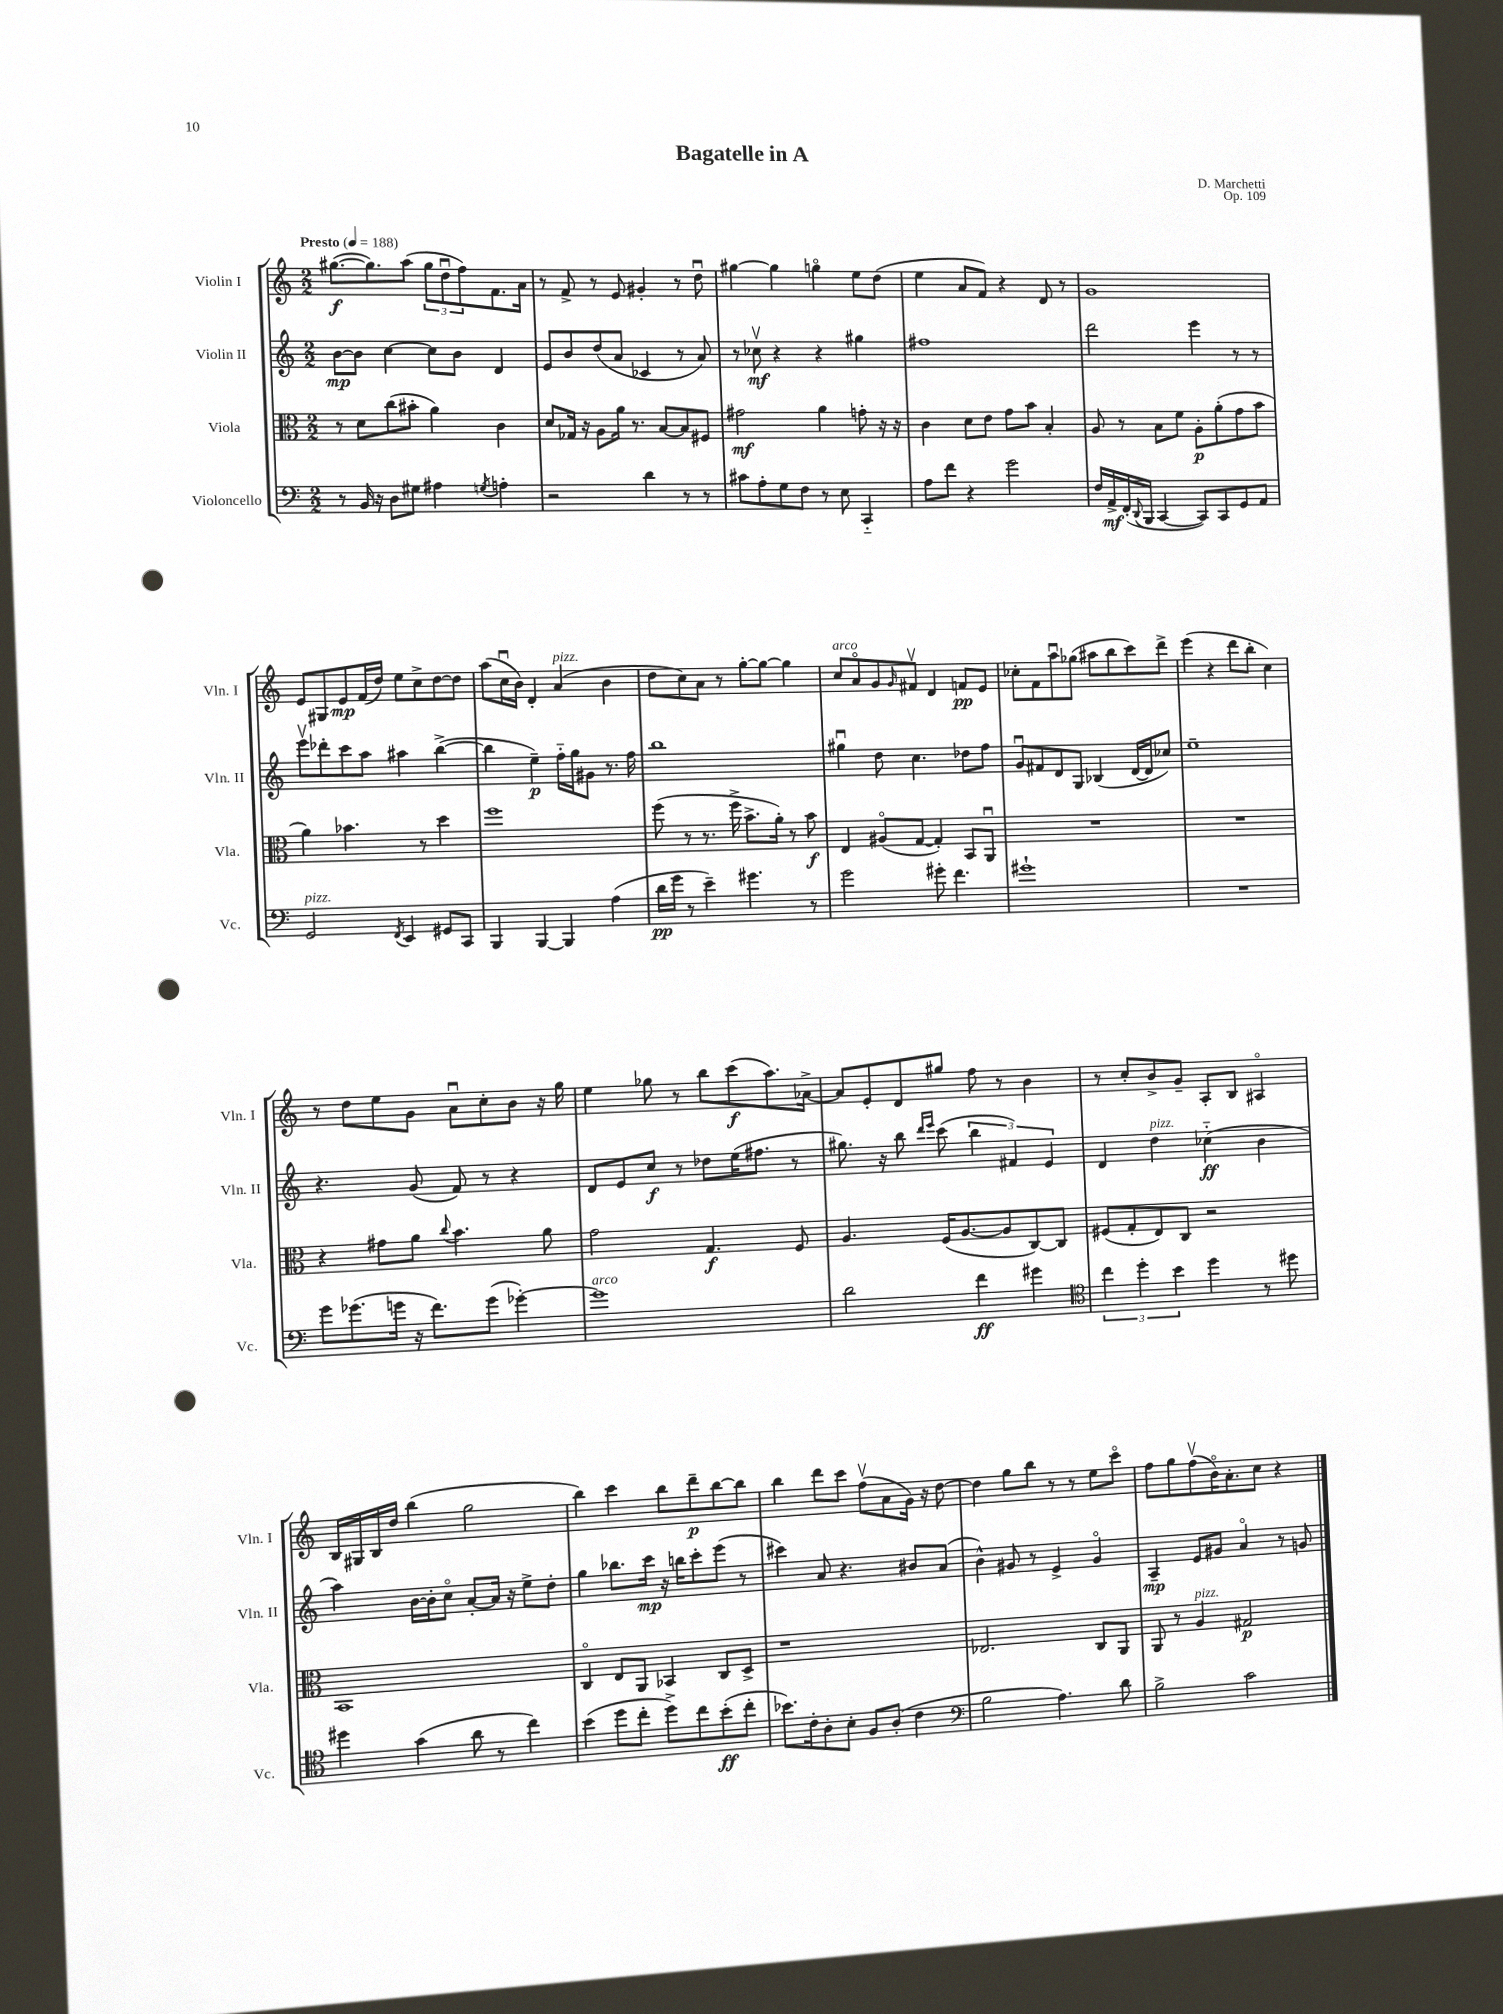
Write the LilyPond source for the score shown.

\header { title = "Bagatelle in A" composer = "D. Marchetti" opus = "Op. 109" }
<<
\new StaffGroup <<
\new Staff = "s0" \with { instrumentName = "Violin I" shortInstrumentName = "Vln. I" } {
    \clef treble \key c \major \numericTimeSignature \time 2/2 \tempo "Presto" 4 = 188
    gis''8.~\f( gis''8.) a''8( \tuplet 3/2 { gis''8 d''8\downbow f''8) } f'8. a'16 |
    r8 f'8-> r8 e'8 gis'4-. r8 d''8\downbow |
    gis''4~ gis''4 g''4\flageolet e''8 d''8( |
    e''4 a'8 f'8) r4 d'8 r8 |
    g'1 |
    e'8 gis8 e'8\mp f'16( d''16) e''8 c''8-> d''8~ d''8 |
    a''8( c''16\downbow b'16) d'4-. a'4^\markup { \italic "pizz." }( b'4 |
    d''8 c''8) a'8 r8 g''8~-. g''8~ g''4 |
    c''8^\markup { \italic "arco" } a'8\flageolet g'8 \grace { g'16 } fis'8\upbow d'4 f'8\pp e'8 |
    ces''8-. f'8 a''8\downbow ges''8( ais''8 b''8 c'''8) d'''8-> |
    e'''4( r4 d'''8 b''8-. c''4) |
    r8 d''8 e''8 g'8 a'8\downbow c''8-. b'8 r16 g''16 |
    e''4 ges''8 r8 b''8 c'''8\f( a''8.) aes'16~-> |
    aes'8 e'8-. d'8 gis''8 f''8 r8 b'4 |
    r8 c''8-. b'8-> g'8-- a8-. b8 ais4\flageolet |
    b16 gis16 b16 d''16 b''4( g''2 |
    b''4) c'''4 b''8 d'''8--\p b''8~ b''8 |
    b''4 d'''8 c'''8 f''8\upbow( a'8 g'16) r16 d''8~ |
    d''4 g''8 b''8 r8 r8 e''8 c'''8\flageolet |
    f''8 g''8 f''8\upbow( b'16\flageolet) a'8.-. c''8 r4 \bar "|." |
}
\new Staff = "s1" \with { instrumentName = "Violin II" shortInstrumentName = "Vln. II" } {
    \clef treble \key c \major \numericTimeSignature \time 2/2
    b'8~\mp b'8 c''4~ c''8 b'8 d'4 |
    e'8 b'8 d''8( a'8 ces'4 r8 a'8) |
    r8 ces''8\upbow\mf r4 r4 gis''4 |
    fis''1 |
    d'''2 e'''4 r8 r8 |
    e'''8\upbow des'''8-. c'''8 a''8 ais''4 b''4~->( |
    b''4 e''4--\p) f''16-_ g''16 gis'8 r8. f''16 |
    b''1 |
    gis''4\downbow d''8 c''4. des''8 f''8 |
    g'8\downbow fis'8 d'8 g8 bes4( d'16~ d'16 ces''8) |
    e''1-- |
    r4. g'8( f'8) r8 r4 |
    d'8 e'8 c''8\f r8 des''8 e''16( fis''8. r8 |
    gis''8.) r16 b''8 \grace { d'''16 e'''16 } c'''8( \tuplet 3/2 { b''4 fis'4) e'4 } |
    d'4 d''4^\markup { \italic "pizz." } ces''4-_\ff( b'4 |
    a''4) b'16~ b'16-. c''8\flageolet a'8~-. a'16 r16 e''8-> d''8-. |
    g''4 bes''8. c'''16\mp r16 b''16 c'''8-. e'''8( r8 |
    cis'''4) a'8 r4. bis'8 a'8( |
    b'4-^) gis'8 r8 e'4-> gis'4\flageolet |
    a4--\mp e'8 gis'8 a'4\flageolet r8 g'8 \bar "|." |
}
\new Staff = "s2" \with { instrumentName = "Viola" shortInstrumentName = "Vla." } {
    \clef alto \key c \major \numericTimeSignature \time 2/2
    r8 d'8 c''8( bis'8-. a'4) c'4 |
    d'8 ges16 r16 a8 a'16 r8. b8~ b8 fis8 |
    gis'2\mf a'4 g'8-. r16 r16 |
    c'4 d'8 e'8 g'8 b'8 b4-. |
    a8 r8 b8 f'8 a8-.\p a'8-.( g'8 b'8 |
    a'4) bes'4. r8 d''4 |
    f''1 |
    f''8( r8 r8. f''16-> b'8.-> a'16-.) r8 b'8\f |
    e4 ais8\flageolet( g8~ g4-.) b,8 a,8\downbow |
    R1 |
    R1 |
    r4 gis'8 a'8 \appoggiatura { c''8 } b'4. a'8 |
    g'2 g4.\f f8 |
    a4. f16( a8.~ a8 c8~) c8 |
    fis8( g8-. e8) c8 r2 |
    b,1 |
    c4\flageolet e8 a,8 bes,4 c8 d8-> |
    r1 |
    ees2. c8 a,8 |
    a,8 r8 a4^\markup { \italic "pizz." } gis2\p \bar "|." |
}
\new Staff = "s3" \with { instrumentName = "Violoncello" shortInstrumentName = "Vc." } {
    \clef bass \key c \major \numericTimeSignature \time 2/2
    r8 b,16 r16 d8 gis8 ais4 \acciaccatura { g8 } a4-. |
    r2 d'4 r8 r8 |
    cis'8 a8-. g8 f8 r8 e8 c,4-_ |
    a8 f'8 r4 g'2 |
    f16 a,16->\mf f,16-.( \appoggiatura { d,8 } b,,16 c,4~ c,8) c,8 g,8 a,8 |
    g,2^\markup { \italic "pizz." } \acciaccatura { f,8 } e,4 gis,8 c,8 |
    b,,4 b,,4~ b,,4 a4( |
    d'16\pp g'16 r8 e'4--) gis'4. r8 |
    g'2 gis'8-. f'4. |
    gis'1-! |
    R1 |
    g'8 ges'8.( g'16 r16 f'8.) g'8( ges'4~-.) |
    ges'1^\markup { \italic "arco" } |
    d'2 f'4\ff gis'4 |
    \clef tenor \tuplet 3/2 { c''4 d''4-. b'4 } d''4 r8 dis''8 |
    dis''4 g'4( a'8 r8 c''4) |
    b'4( d''8 c''8-. d''8->) c''8 b'8-.\ff( c''8-. |
    bes'8.) c'16-. a8-. b8-. f8 a8-.( c'4 |
    \clef bass b2 a4.) d'8 |
    b2-> c'2 \bar "|." |
}
>>
>>
\layout { \context { \Score \remove "Bar_number_engraver" } }
